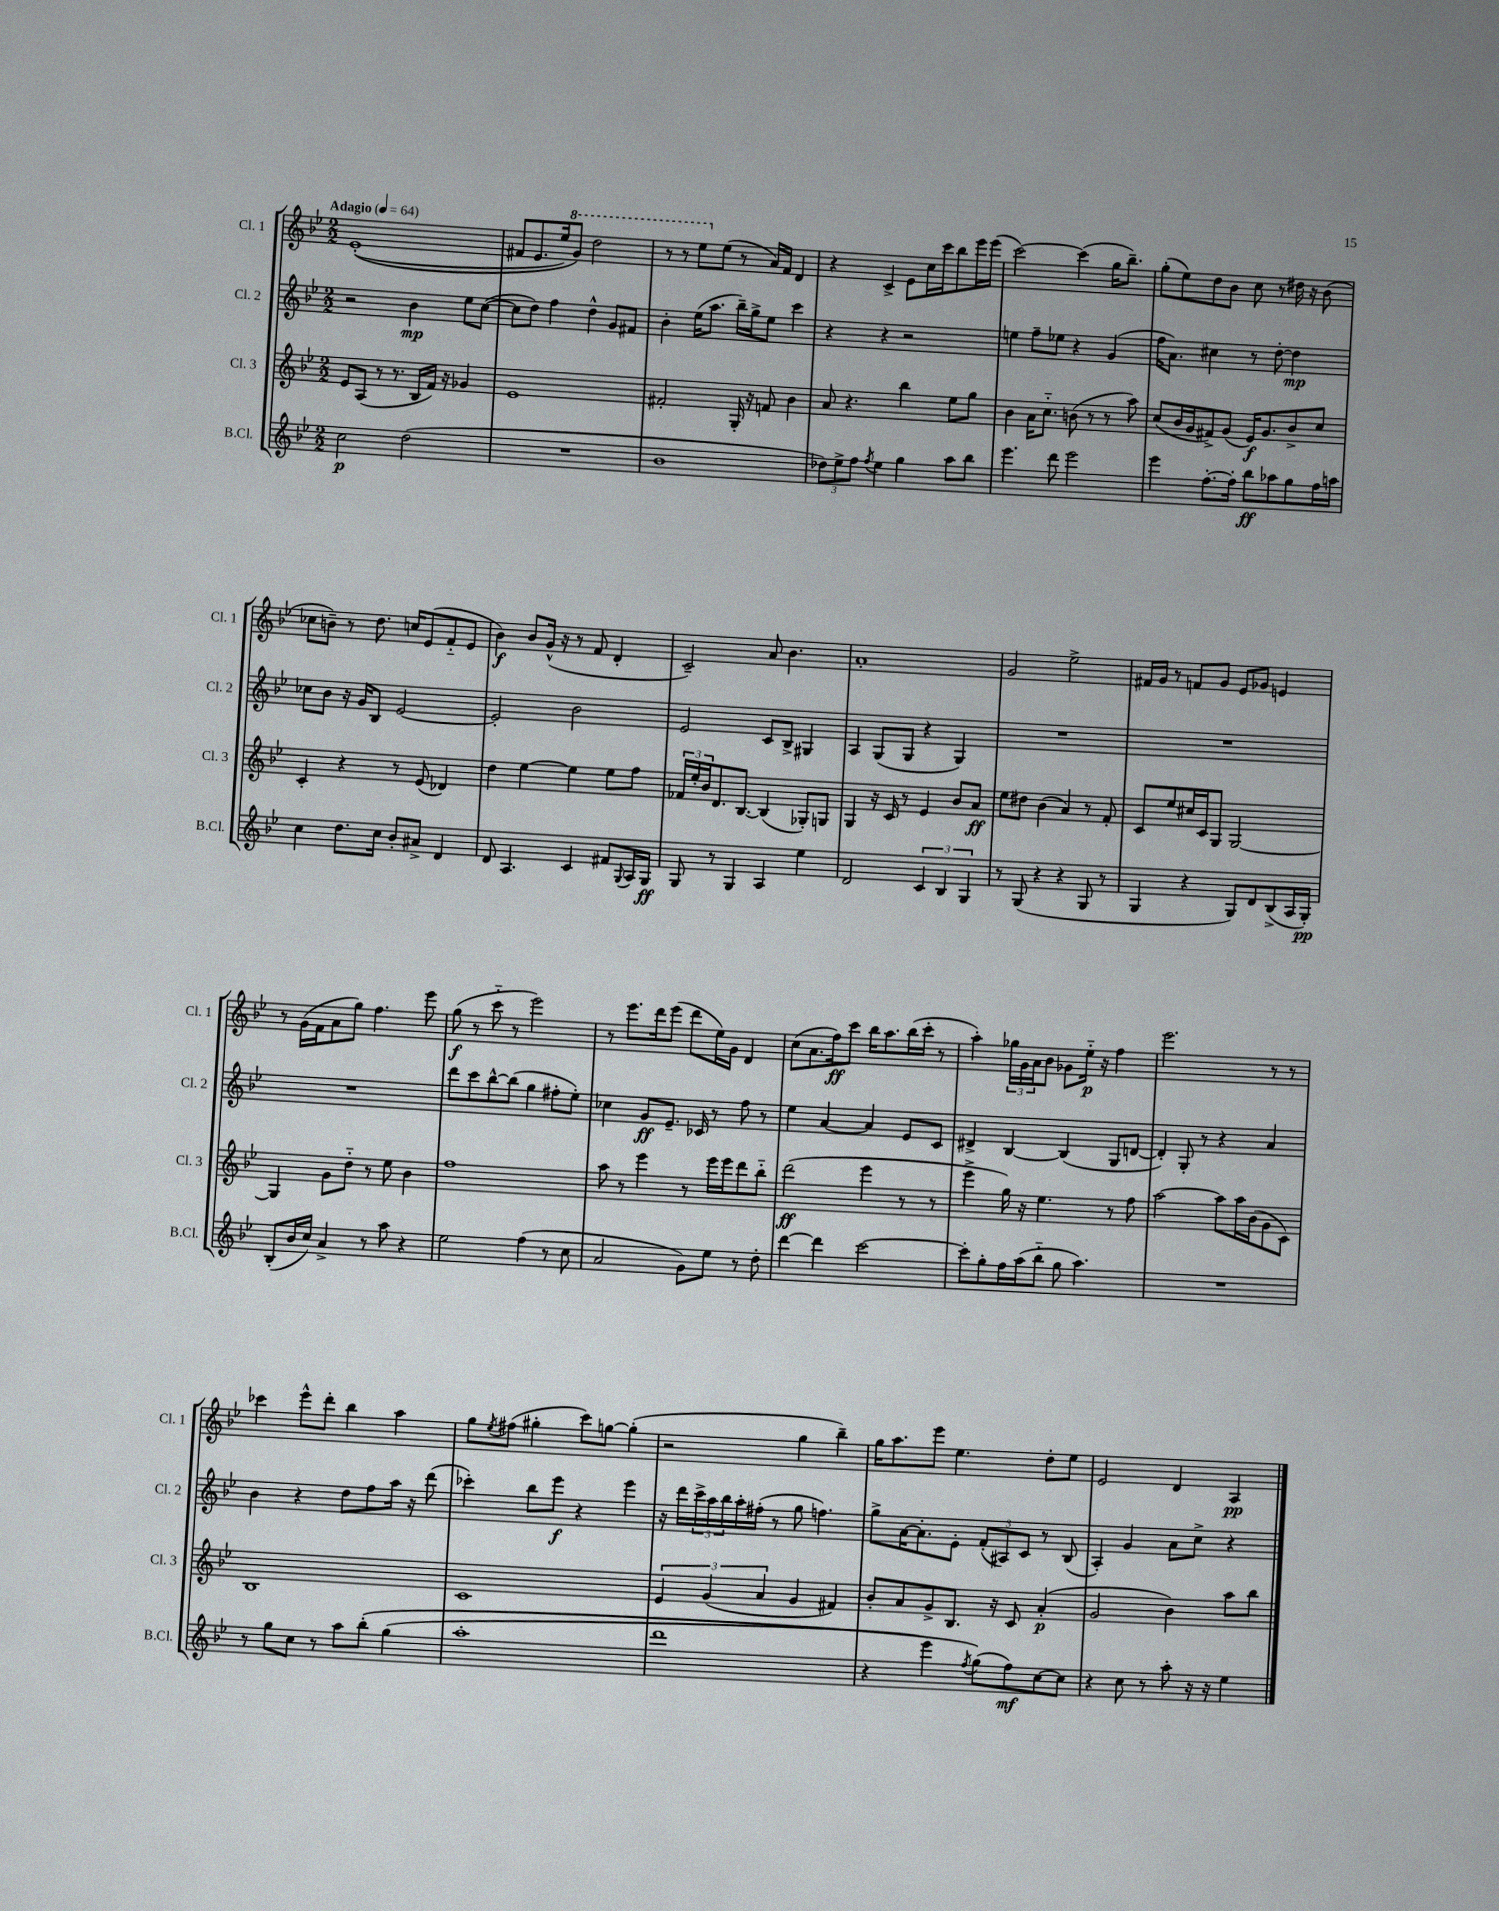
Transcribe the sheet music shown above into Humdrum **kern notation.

**kern	**kern	**kern	**kern
*staff4	*staff3	*staff2	*staff1
*clefG2	*clefG2	*clefG2	*clefG2
*k[b-e-]	*k[b-e-]	*k[b-e-]	*k[b-e-]
*M2/2	*M2/2	*M2/2	*M2/2
*MM64	*MM64	*MM64	*MM64
2cc\	8e-/L	2r	&((1e-'
.	(8A/J	.	.
.	8r	.	.
.	8.r	.	.
(2dd\	.	4b-\	.
.	16B-/LL	.	.
.	16f/JJ)	.	.
.	16r	.	.
.	4g-/	8ee-\L	.
.	.	([8cc\J	.
=	=	=	=
1r	1e-	8cc\]L	8f#/L
.	.	8dd\J)	8.e-/
.	.	4ff\	.
.	.	.	16ee-/k)
.	.	.	8gg/J&)
.	.	4dd^^\	2ddd\
.	.	8g/L	.
.	.	8f#/J	.
=	=	=	=
1b-	2f#'/	4b-'\	8r
.	.	.	8r
.	.	(16ee-\LK	8eee-\L
.	.	8.aa\J	.
.	.	.	(8ee-\J
.	16G'/	16bb-~\LL)	8r
.	16r	16gg^\J	.
.	8f/	8ee-\J	16a/LL)
.	.	.	16f/JJ
.	4b-\	4ccc\	4d/
=	=	=	=
12dd-\L)	8a/	4r	4r
12ee-^\	.	.	.
.	4.r	.	.
12ff\J	.	.	.
8qff/	.	.	.
4ee-\	.	4r	4c^/
4gg\	4bb-\	2r	8e-\L
.	.	.	16cc\L
.	.	.	16ccc\J
8aa\L	8ee-\L	.	8bb-\
8bb-\J	8gg\J	.	16eee-\L
.	.	.	(16eee-\JJ
=	=	=	=
4.eee-\	4b-\	4ee\	[2ccc\)
.	16a\LK	8ff~\L	.
.	8.cc'~\J	.	.
8ddd\	.	8ee-\J	.
2eee-\	(8b\	4r	(4ccc\]
.	8r	.	.
.	8r	(4g/	16gg\LK
.	.	.	8.bb-~\J)
.	8aa\)	.	.
=	=	=	=
4eee-\	(8cc/L	16ff\LK	(8gg'\L
.	.	8.a\J)	.
.	16b-/L	.	8ee-\)
.	16g/J	.	.
[8.ff'\L	8f#^/)	4cc#\	8dd\
.	(8g/J	.	8b-\J
16ff'\]Jk	.	.	.
8bb-\L	16e-/LK)	8r	8cc\
.	8.g/	.	.
8aa-\	.	[8dd'\	8r
8gg\	8b-^/	4dd\]	16dd#\
.	.	.	16r
16ff\L	8cc/J	.	(8b-\
16aa\JJ	.	.	.
=	=	=	=
4cc\	4c'/	8cc-\L	8cc-\L
.	.	8b-\J	8b~\J)
8.dd\L	4r	16r	8r
.	.	16g/LK	.
.	.	8B-/J	8.dd\
16cc\Jk	.	.	.
8b-'/L	8r	[2e-/	.
.	.	.	16cc/LK
8a#^/J	(8e-/	.	(8e-/
4d/	4d-/)	.	8f'~/
.	.	.	8e-/J
=	=	=	=
8d/	4dd\	2e-'/]	4b-\)
4.A/	.	.	.
.	[4ee-\	.	8b-/L
.	.	.	(16g^^/Jk
.	.	.	16r
4c/	4ee-\]	2b-\	8r
.	.	.	8f/
8f#/L	8ee-\L	.	4d'/
8qqG/	.	.	.
16A/L	8ff\J	.	.
16G/JJ	.	.	.
=	=	=	=
8G/	24f-/LL	2e-/	2c~/)
.	24ee-'/	.	.
.	24b-/J	.	.
8r	8.d/	.	.
4G/	.	.	.
.	[8.B-/J	.	.
4A/	(4B-/]	8c/L	8a/
.	.	8B-^/J	4.b-\
4ee-\	8G-'/L)	4G#/	.
.	8G/J	.	.
=	=	=	=
2d/	4G/	4A/	1a'
.	16r	(8G/L	.
.	16c/	.	.
.	8r	8G/J	.
6c/	4e-/	4r	.
6B-/	.	.	.
.	8b-/L	4G/)	.
6G/	.	.	.
.	8a/J	.	.
=	=	=	=
8r	8ee-\L	1r	2g/
(8G/	8dd#\J	.	.
4r	(4b-\	.	.
4r	4a/)	.	2ee-^\
8G/	8r	.	.
8r	8f'/	.	.
=	=	=	=
4G/	8c/L	1r	16f#/LL
.	.	.	16g/JJ
.	8ee-/	.	8r
4r	16cc#/L	.	8f/L
.	16c/J	.	.
.	8G/J	.	8g/J
8G/L)	[2G/	.	8e-/L
8d/	.	.	8g-/J
(8B-^/	.	.	4e/
16A/L	.	.	.
16G'/JJ)	.	.	.
=	=	=	=
(8B-'/L	4G/]	1r	8r
16b-/L	.	.	(16g\LL
16cc/JJ)	.	.	16f\J
4a^/	8g\L	.	8a\
.	8dd'~\J	.	8gg\J)
8r	8r	.	4.ff\
8aa\	8ee-\	.	.
4r	4b-\	.	.
.	.	.	8eee-\
=	=	=	=
2ee-\	1ff	8ddd\L	(8gg\
.	.	8ccc\	8r
.	.	[8bb-^^\	8ccc'~\
.	.	(8bb-\]J	8r
(4ff\	.	4gg\	2eee-\)
8r	.	8ff#'\L	.
8cc\	.	8ee-'\J)	.
=	=	=	=
2a/	8aa\	4cc-\	8r
.	8r	.	8.eee-\L
.	4eee-\	8g/L	.
.	.	.	16ddd\k
.	.	8.e-~/J	(8eee-\J
8g\L)	8r	.	8ddd\L
.	.	16c-/	.
8ee-\J	16eee-\LL	8r	16ee-\L)
.	16eee-\J	.	16g\JJ
8r	8ddd\	8ff\	4d/
8dd'\	8bb-'~\J	8r	.
=	=	=	=
[4ddd\	(2ddd\	4ee-\	(8cc\L
.	.	.	8.a\
4ddd\]	.	[4a/	.
.	.	.	16ff\k)
.	.	.	8ccc\J
[2ccc\	4eee-\	4a/]	16bb-\LK
.	.	.	8.aa\
.	8r	8e-/L	(16bb-\L
.	.	.	16ccc'\JJ
.	8r	8c/J	8r
=	=	=	=
8ccc'\]L	4eee-^\	4d#^/	4aa'\)
8gg'\	.	.	.
16ff\L	16gg\)	[4B-/	24gg-\LL
.	.	.	24g\
(16aa\J	16r	.	.
.	.	.	24a\J
8bb-'~\J	4.ee-\	.	8b-\J
8gg\	.	(4B-/]	8g-\L
4.aa\)	.	.	16ee-'~\Jk
.	.	.	16r
.	8r	8G/L	4ff\
.	8ff\	[8d/J	.
=	=	=	=
1r	[2aa\	4d'/])	2.eee-\
.	.	8G'/	.
.	.	8r	.
.	8aa\]L	4r	.
.	16aa\L	.	.
.	(16b-\J	.	.
.	8g\	4a/	8r
.	8c\J)	.	8r
=	=	=	=
8r	1B-	4b-\	4ccc-\
8gg\L	.	.	.
8cc\J	.	4r	8eee-^^\L
8r	.	.	8ddd'\J
8aa\L	.	8dd\L	4bb-\
&(8bb-'\J	.	8ff\	.
(4gg\	.	16aa\Jk	4aa\
.	.	16r	.
.	.	(8ddd\	.
=	=	=	=
1aa'	1c	4ccc-'\)	8gg\L
.	.	.	8qee-/
.	.	.	(8ff#\J
.	.	8bb-\L	4gg#'\
.	.	8eee-\J	.
.	.	4r	8ccc\L)
.	.	.	[8gg\J
.	.	4eee-\	(4gg'\]
=	=	=	=
1ddd	6e-/	16r	2r
.	.	16ddd\LL	.
.	.	24ccc^\	.
.	(6g/	24aa\	.
.	.	24bb-\	.
.	.	16aa'\	.
.	.	(16ff#'\JJ	.
.	6a/	.	.
.	.	8r	.
.	4g/	8gg\	4gg\
.	.	4.ff\)	.
.	4f#/)	.	4bb-~\)
=	=	=	=
4r	8b-'/L	8gg^\L	16gg\LK
.	.	.	8.aa\
.	8a/	[16a\K	.
.	.	8.a'\]	.
4eee-\)	8g^/	.	8eee-\J
.	8.B-/J	8e-'\J	4.ee-\
8qff/	.	.	.
(8gg\L&)	.	(12f'/L	.
.	16r	.	.
.	.	12A#/)	.
8ff\)	8c/	.	.
.	.	12c/J	.
[8cc\	(4a'/	8r	8dd'\L
8cc\]J	.	(8B-/	8ee-\J
=	=	=	=
4r	2g/	4A'/)	2e-/
8cc\	.	4g/	.
8r	.	.	.
8aa'\	4b-\)	8a\L	4d/
16r	.	8cc^\J	.
16r	.	.	.
4ee-\	8aa\L	4r	4A/
.	8bb-\J	.	.
==	==	==	==
*-	*-	*-	*-
